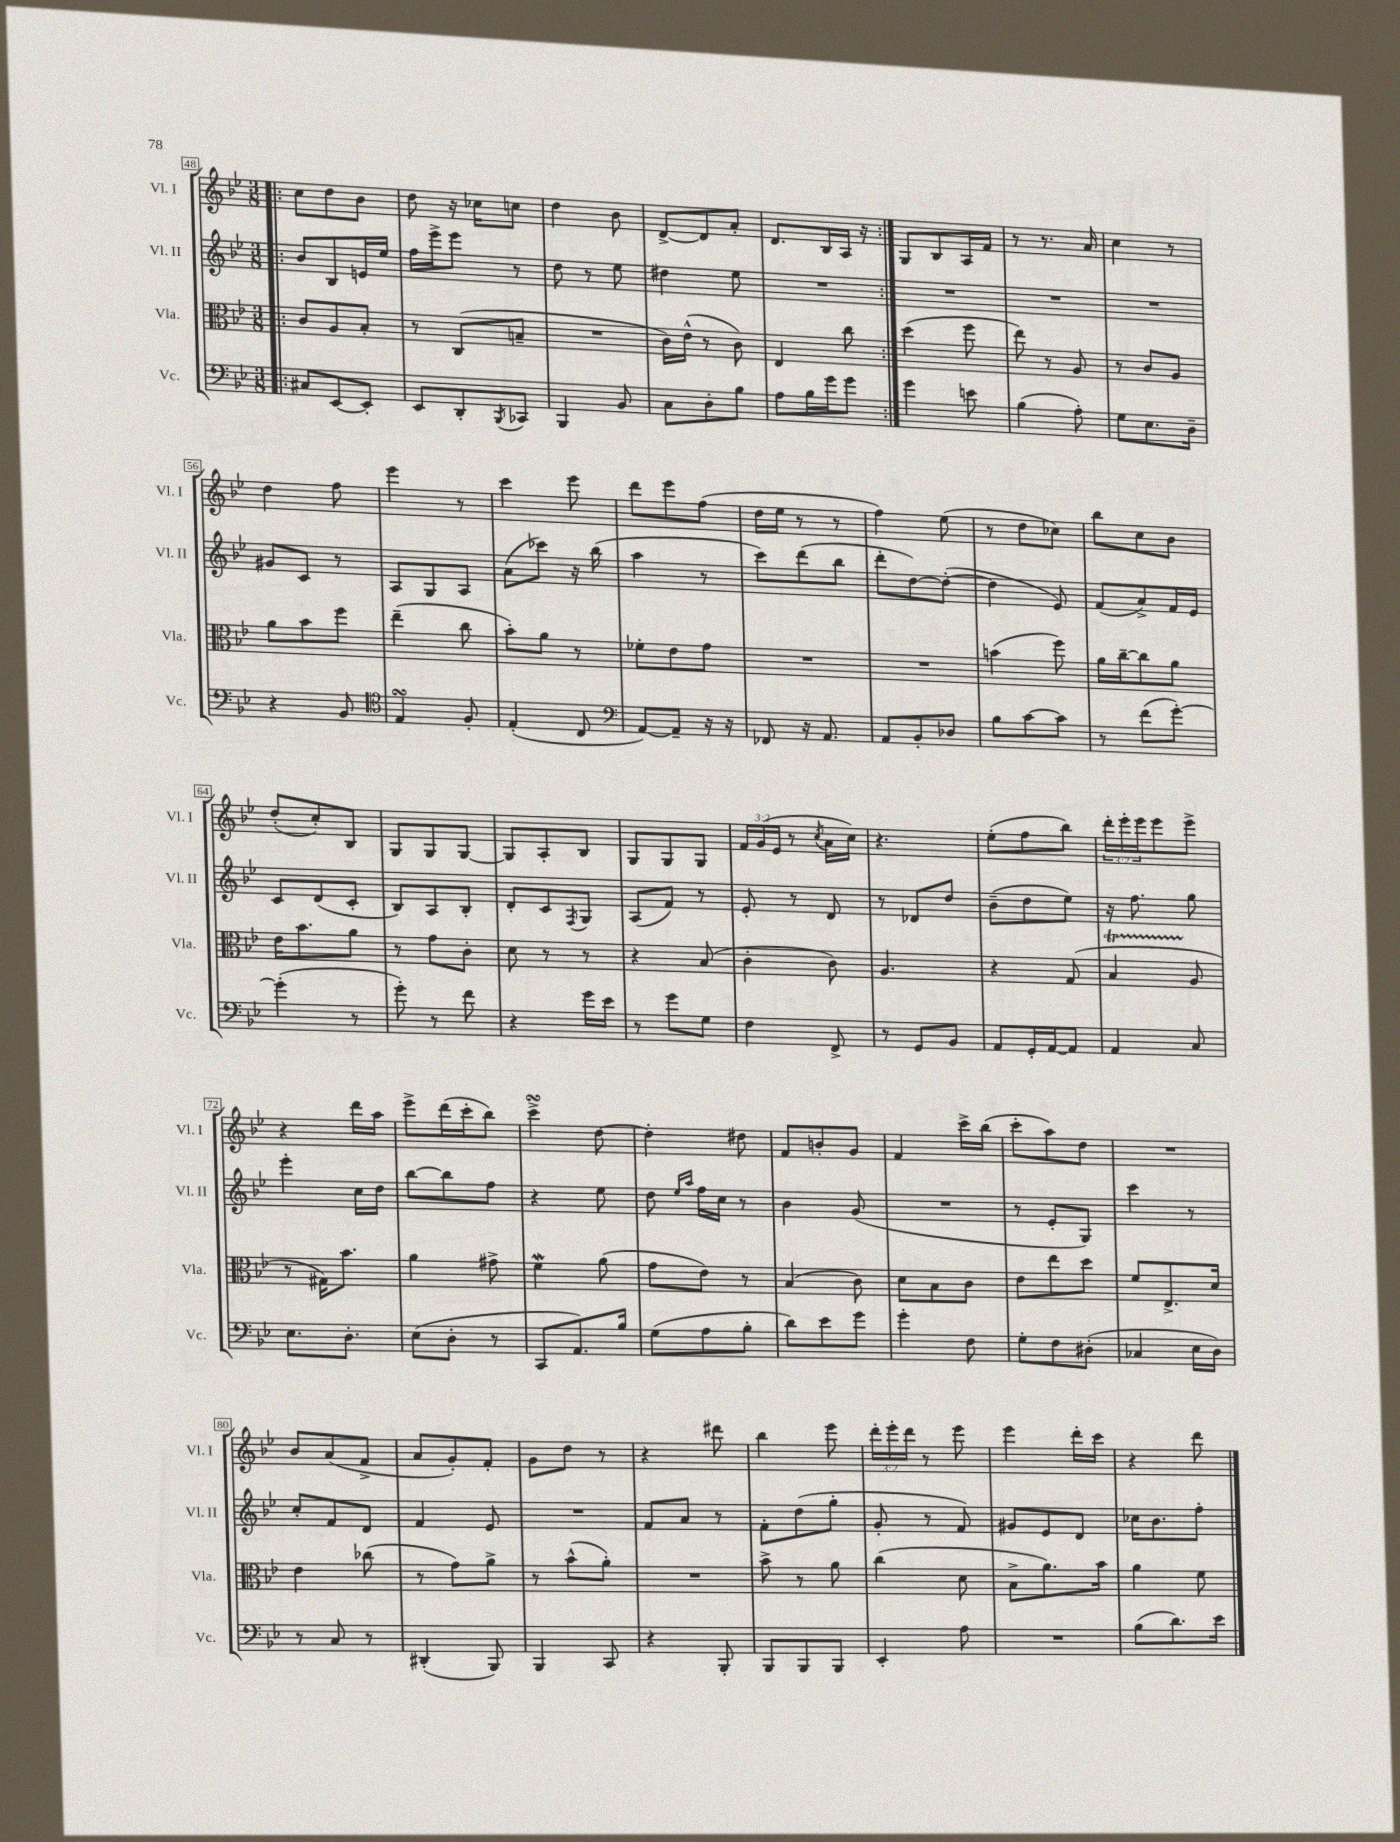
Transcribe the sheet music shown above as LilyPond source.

<<
\new StaffGroup <<
\new Staff = "s0" \with { instrumentName = "Vl. I" shortInstrumentName = "Vl. I" } {
    \clef treble \key bes \major \numericTimeSignature \time 3/8 \override Staff.TupletNumber.text = #tuplet-number::calc-fraction-text
    \repeat volta 2 { \bar ".|:" c''8 d''8 bes'8 |
    d''8 r16 ces''16 c''8 |
    d''4 bes'8 |
    d'8~-> d'8 a'8-. |
    d'8. bes16 a16 r16 | }
    g8 bes8 a16 f'16 |
    r8 r8. a'16 |
    c''4 r8 |
    d''4 f''8 |
    ees'''4 r8 |
    c'''4 ees'''8 |
    d'''8 ees'''8 f''8( |
    d''16 ees''16 r8 r8 |
    f''4) ees''8( |
    r8 d''8 ces''8) |
    bes''8 c''8 bes'8 |
    d''8-.( c''8-.) bes8 |
    g8 g8 g8~ |
    g8 a8-. bes8 |
    g8 g8 g8 |
    \tuplet 3/2 { f'16 g'16( ees'16 } r8 \acciaccatura { c''8 } a'16 c''16) |
    r4. |
    ees''8-.( f''8 bes''8) |
    \tuplet 3/2 { d'''16-. ees'''16-. ees'''16 } ees'''8 ees'''8-> |
    r4 d'''16 a''16 |
    ees'''8-> d'''16( c'''16-. bes''8) |
    c'''4->\turn d''8~ |
    d''4-. dis''8 |
    f'8 b'8-. g'8 |
    f'4 c'''16-> bes''16( |
    c'''8-. a''8) d''8 |
    R4. |
    bes'8 a'8( f'8-> |
    a'8 g'8-.) f'8-. |
    g'8 d''8 r8 |
    r4 dis'''8 |
    bes''4 ees'''8 |
    \tuplet 3/2 { d'''16-. ees'''16-. d'''16 } r8 ees'''8 |
    ees'''4 d'''16-. c'''16 |
    r4 d'''8 \bar "|." |
}
\new Staff = "s1" \with { instrumentName = "Vl. II" shortInstrumentName = "Vl. II" } {
    \clef treble \key bes \major \numericTimeSignature \time 3/8
    \repeat volta 2 { \bar ".|:" bes'8 bes8 e'16 ees''16 |
    f''16 ees'''16-> ees'''8 r8 |
    d''8 r8 ees''8 |
    dis''4 ees''8 |
    R4. | }
    R4. |
    R4. |
    R4. |
    gis'8 c'8 r8 |
    a8 g8 a8 |
    a'8( ces'''8) r16 bes''16( |
    a''4 r8 |
    c'''8) d'''8( bes''8 |
    d'''8-. d''8~) d''8~-.( |
    d''4 ees'8) |
    f'8( a'8->) f'16 ees'16 |
    c'8 d'8( c'8-. |
    bes8) a8 bes8-. |
    d'8-. c'8 \acciaccatura { f8 } g8 |
    a8( f'8) r8 |
    ees'8-. r8 d'8 |
    r8 des'8 d''8 |
    bes'8--( d''8 ees''8) |
    r16 f''8. g''8 |
    ees'''4-. c''16 d''16 |
    bes''8~ bes''8 f''8 |
    r4 ees''8 |
    d''8 \grace { ees''16 a''16 } f''16 c''16 r8 |
    bes'4 g'8( |
    R4. |
    r8 ees'8-. g8) |
    c'''4 r8 |
    c''8-. f'8 d'8 |
    f'4 ees'8 |
    R4. |
    f'8 a'8 r8 |
    f'8-. d''8( g''8-. |
    g'8-. r8 f'8) |
    gis'8 ees'8 d'8 |
    ces''16 bes'8. f''8-. \bar "|." |
}
\new Staff = "s2" \with { instrumentName = "Vla." shortInstrumentName = "Vla." } {
    \clef alto \key bes \major \numericTimeSignature \time 3/8
    \repeat volta 2 { \bar ".|:" c'8 a8 bes8-. |
    r8 c8( b8-- |
    R4. |
    c'16) ees'16-^( r8 c'8) |
    ees4 c''8 | }
    d''4( f''8 |
    ees''8) r8 a8 |
    r8 c'8 a8 |
    a'8 bes'8 f''8 |
    ees''4--( c''8 |
    bes'8-.) a'8 r8 |
    fes'8-. ees'8 g'8 |
    R4. |
    R4. |
    b'4( f''8) |
    a'16 c''16~-- c''8 a'8 |
    ees'16 bes'8. a'8 |
    r8 g'8 c'8-. |
    d'8 r8 r8 |
    r4 bes8( |
    c'4-. c'8) |
    a4. |
    r4 g8( |
    bes4\startTrillSpan a8\stopTrillSpan |
    r8 gis16) bes'8. |
    a'4 gis'8-> |
    f'4\mordent a'8( |
    g'8 ees'8) r8 |
    bes4( c'8) |
    d'8 bes8 c'8 |
    ees'8 ees''8 d''8 |
    f'8 ees8.-> d'16 |
    ees'4 ces''8( |
    r8 g'8) a'8-> |
    r8 bes'8-^( a'8-.) |
    R4. |
    bes'8-> r8 a'8 |
    c''4( d'8 |
    bes8-> a'8.) bes'16 |
    a'4 f'8 \bar "|." |
}
\new Staff = "s3" \with { instrumentName = "Vc." shortInstrumentName = "Vc." } {
    \clef bass \key bes \major \numericTimeSignature \time 3/8
    \repeat volta 2 { \bar ".|:" cis8 ees,8~ ees,8-. |
    ees,8 d,8-. \acciaccatura { bes,,8 } ces,8 |
    bes,,4 bes,8 |
    c8 d8-. bes8 |
    a8 bes16 g'16 g'8 | }
    g'4 e'8 |
    bes4( a8-.) |
    g8 ees8. d16-- |
    r4 bes,8 |
    \clef tenor ees4\turn f8-. |
    ees4-.( c8 |
    \clef bass a,8~) a,8-- r16 r16 |
    fes,8 r16 a,8. |
    a,8 bes,8-. des8 |
    bes8 c'8~ c'8 |
    r8 f'8( g'8~-.) |
    g'4-.( r8 |
    g'8-.) r8 f'8 |
    r4 g'16 ees'16 |
    r8 g'8 g8 |
    f4 f,8-> |
    r8 g,8 bes,8 |
    a,8 g,16-. a,16~ a,8 |
    a,4 c8 |
    ees8. d8.-. |
    ees8( d8-. r8 |
    c,8 a,8.) bes16 |
    g8( a8 bes8-. |
    d'8) ees'8 g'8 |
    g'4-. f8 |
    g8-. f8 dis8-.( |
    ces4 ees16 d16) |
    r8 c8 r8 |
    dis,4-.( bes,,8) |
    bes,,4 c,8 |
    r4 bes,,8-. |
    bes,,8 bes,,8 bes,,8 |
    ees,4-. a8 |
    R4. |
    bes8( d'8.) ees'16 \bar "|." |
}
>>
>>
\layout { \context { \Score currentBarNumber = #48 \override BarNumber.stencil = #(make-stencil-boxer 0.1 0.3 ly:text-interface::print) } }
